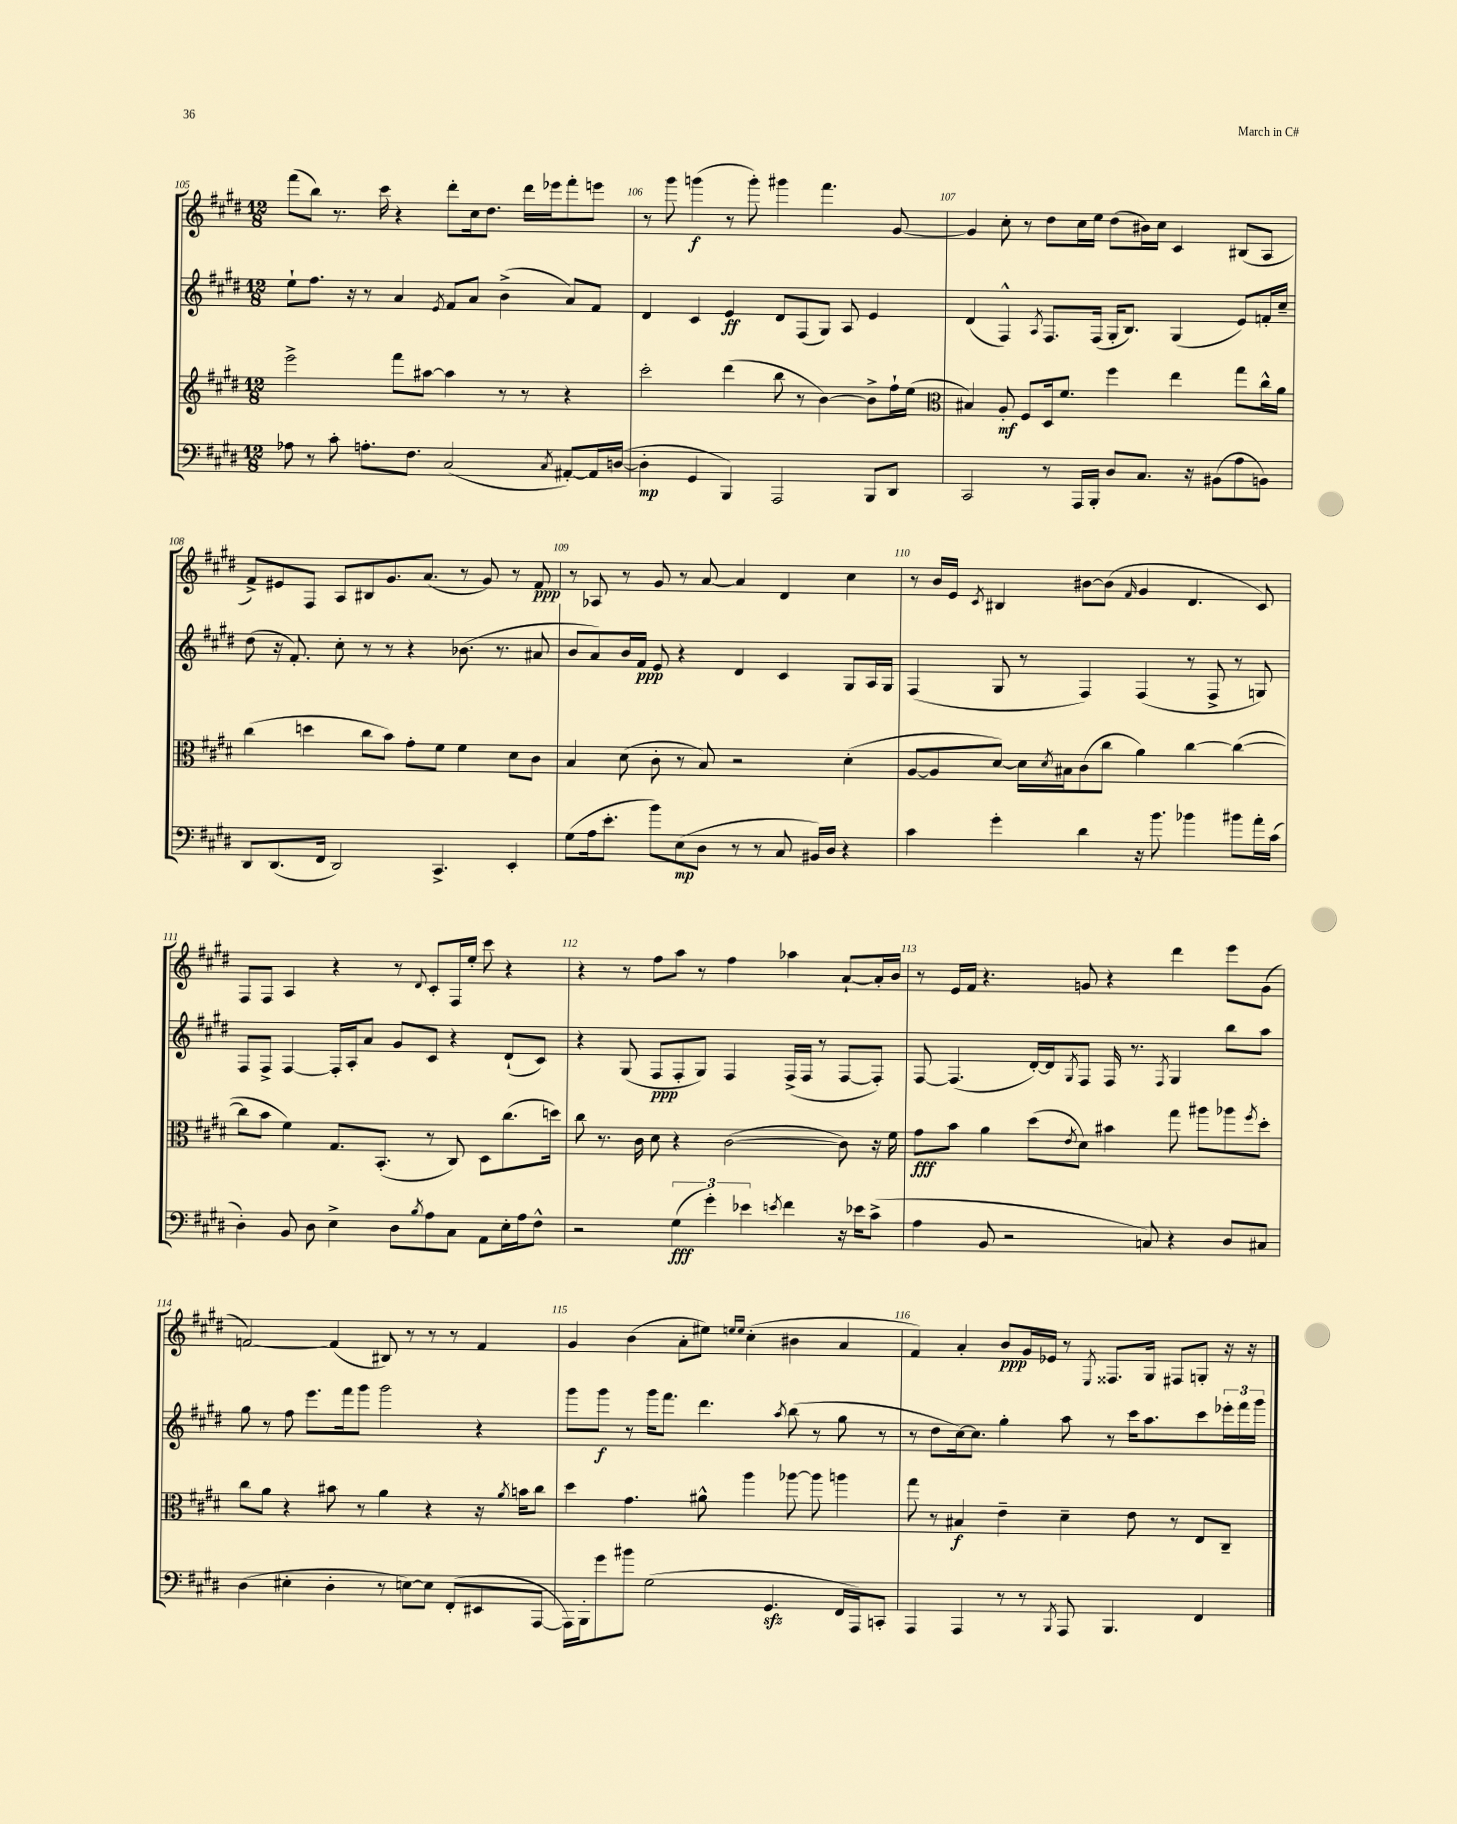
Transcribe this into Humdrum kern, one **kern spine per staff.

**kern	**kern	**kern	**kern
*staff4	*staff3	*staff2	*staff1
*clefF4	*clefG2	*clefG2	*clefG2
*k[f#c#g#d#]	*k[f#c#g#d#]	*k[f#c#g#d#]	*k[f#c#g#d#]
*M12/8	*M12/8	*M12/8	*M12/8
8A-	2eee^	8ee`	(8fff#
8r	.	8.ff#	8bb)
8c#'	.	.	8.r
.	.	16r	.
8.A'	.	8r	.
.	.	.	16ccc#
.	8fff#	4a	4r
8.F#	.	.	.
.	[8aa#	.	.
.	.	8qe	.
(2C#	4aa#]	8f#	8ddd#'
.	.	8a	16cc#
.	.	.	8.dd#
.	8r	(4b^	.
.	8r	.	16ddd#
.	.	.	16eee-
8qC#	.	.	.
[8AA#')	4r	8a)	8fff#'
16AA#]	.	8f#	8eee
([16D	.	.	.
=	=	=	=
4D']	2ccc#'	4d#	8r
.	.	.	8ggg#
4GG#	.	4c#	(4ggg
4BBB)	(4ddd#	4e	8r
.	.	.	8ggg')
2AAA	8bb	8d#	4ggg#
.	8r	(8F#	.
.	[4b)	8G#)	4.fff#
.	.	8A	.
8BBB	8b^]	4e	.
8DD#	16ff#`	.	[8g#
.	(16ee	.	.
=	=	=	=
*	*clefC3	*	*
2CC#	4B#)	(4d#	4g#]
.	8A'	4F#^^)	8cc#'
.	8F#	.	8r
.	.	8qA	.
8r	16D#	8.F#	8dd#
.	8.f#	.	.
16AAA	.	.	16cc#
16BBB'	.	(16F#	16ee
8D#	4ff#	16G#'	(8dd#
.	.	8.B)	.
8.C#	.	.	16b#)
.	.	.	16cc#
.	4ee	(4G#	4c#
16r	.	.	.
(8BB#	.	.	.
8A	8gg#	8e)	(8B#
8BB)	16cc#^^	16f'	8A
.	16a	16cc#~	.
=	=	=	=
8DD#	(4cc#	(8dd#	8f#^)
(8.DD#	.	16r	8e#
.	.	8.f#')	.
.	4dd	.	8F#
16FF#	.	.	.
2DD#)	.	8cc#'	8A
.	8cc#	8r	8B#
.	8b)	8r	8.g#
.	8g#'	4r	.
.	.	.	(8.a
4.CC#^	8f#	.	.
.	4f#	(8.b-	8r
.	.	.	8g#)
.	.	8.r	.
4EE'	8d#	.	8r
.	8c#	8a#	8f#
=	=	=	=
(8G#	4B	8b	8r
16A	.	8a)	8A-
8.e'	.	.	.
.	(8d#	16b	8r
.	.	16f#	.
8b)	8c#'	8e	8g#
(8E	8r	4r	8r
8D#	8B)	.	[8a
8r	2r	4d#	4a]
8r	.	.	.
8C#	.	4c#	4d#
16BB#)	.	.	.
16D#	.	.	.
4r	(4d#'	8G#	4cc#
.	.	16A	.
.	.	16G#	.
=	=	=	=
4c#	[8A	(4F#	8r
.	8A]	.	16b
.	.	.	16e
.	.	.	8qc#
4g#'	[8d#)	8G#	4B#
.	16d#]	8r	.
.	8qd#	.	.
.	16B#	.	.
4d#	(8c#	4F#)	[8b#
.	8cc#	.	(8b#]
.	.	.	16qqf#
16r	4a)	(4F#	4g#
8.b	.	.	.
4b-	[4cc#	8r	4.d#
.	.	8F#^	.
8b#	(4cc#_	8r	.
16a'	.	8G)	8c#)
(16c#	.	.	.
=	=	=	=
4D#')	8cc#]	8F#	8F#
.	8b	8F#^	8F#
8BB	4f#)	[4F#	4A
8D#	.	.	.
4E^	8.G#	16F#']	4r
.	.	16A'	.
.	.	8a	.
.	(8.BB'	.	.
8D#	.	8g#	8r
8qB	.	.	8qqd#
8A	8r	8c#	8c#'
8C#	8C#)	4r	16F#
.	.	.	16ee'
8AA	8D#	.	8ccc#
16E'	(8.cc#	(8d#`	4r
16A	.	.	.
8F#^^	.	8c#)	.
.	16dd)	.	.
=	=	=	=
2r	8cc#	4r	4r
.	8.r	.	.
.	.	(8G#	8r
.	16c#	.	.
.	8d#	8F#	8ff#
(6G#	4r	8F#'	8aa
.	.	8G#)	8r
6g#')	.	.	.
.	([2c#	4F#	4ff#
6e-	.	.	.
8qe	.	.	.
4f#	.	(16F#^	4aa-
.	.	16F#	.
.	.	8r	.
16r	8c#])	[8F#	[8a`
16e-	.	.	.
(8c#^	16r	8F#'])	16a']
.	16f#	.	16b
=	=	=	=
4A	8g#	[8F#	8r
.	8b	(4.F#]	16e
.	.	.	16f#
8BB	4a	.	4.r
2r	.	.	.
.	(8dd#	[16d#')	.
.	.	16d#]	.
.	8qe	8qG#	.
.	8d#)	8F#	8g
.	4b#	16F#	4r
.	.	8.r	.
8C)	.	.	.
.	.	8qF#	.
4r	8gg#	4G#	4ddd#
.	8aa#	.	.
8D#	8aa-	8bb	8eee
.	8qff#	.	.
8C#	8dd#'	8aa	(8g
=	=	=	=
(4D#	8cc#	8gg#	[2f)
.	8a	8r	.
4E#'	4r	8ff#	.
.	.	8.eee	.
4D#'	8b#	.	(4f]
.	.	16fff#	.
.	8r	8ggg#	.
8r	4a	2ggg#	8B#)
[8E)	.	.	8r
8E]	4r	.	8r
(8FF#'	.	.	8r
8EE#	16r	4r	4f
.	8qa	.	.
.	16b	.	.
[8AAA	8cc#	.	.
=	=	=	=
16AAA])	4dd#	8ggg#	4g#
16BBB'	.	.	.
8g#	.	8ggg#	.
8b#	4.g#	8r	(4b
(2G#	.	16ggg#	.
.	.	8.fff#	.
.	.	.	8a'
.	8a#^^	4.ddd#	8ee#)
.	.	.	16qqee
.	.	.	16qqee
.	4aa	.	(4cc#'
4.GG#	.	.	.
.	.	8qaa	.
.	[8aa-	(8bb	4b#
.	8aa-]	8r	.
16FF#	4aa	8gg#	4a
16AAA)	.	.	.
8CC'	.	8r	.
=	=	=	=
4AAA	8gg#	8r	4f#)
.	8r	8dd#	.
4AAA	4B#	[16cc#)	4a'
.	.	8.cc#]	.
8r	4e~	4gg#'	8b
8r	.	.	16g#
.	.	.	16e-
8qBBB	.	.	.
8AAA	4d#~	8aa	8r
.	.	.	8qE
4.BBB	.	8r	8.F##
.	8e	16ccc#	.
.	.	8.aa	16G#
.	8r	.	8F#
4FF#	8E	8ccc#	8G'
.	8C#~	24eee-'	16r
.	.	24fff#	.
.	.	.	16r
.	.	24ggg#	.
==	==	==	==
*-	*-	*-	*-
